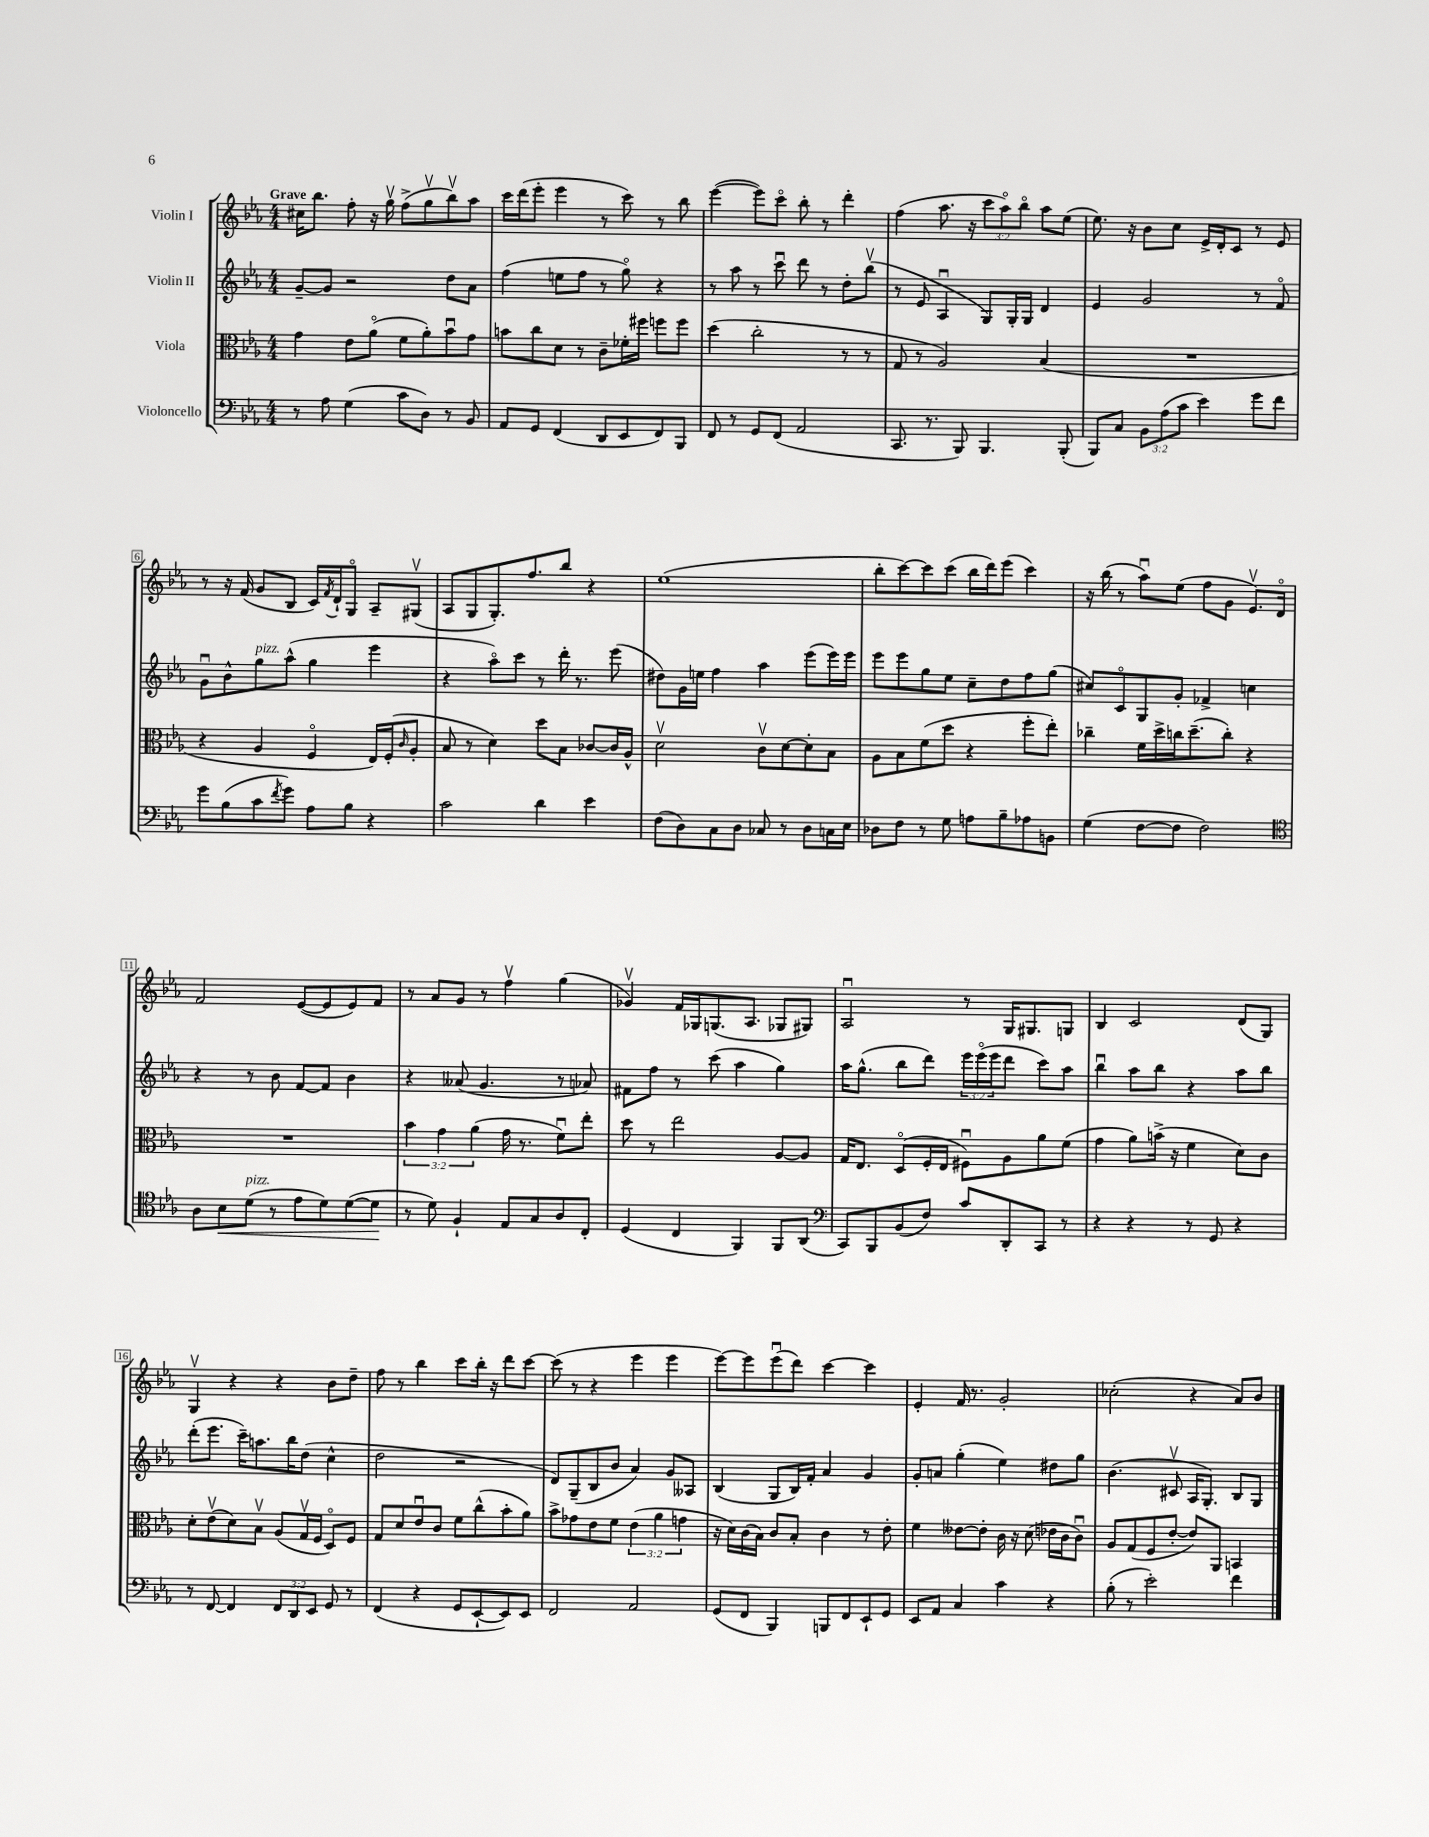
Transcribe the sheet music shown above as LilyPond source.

<<
\new StaffGroup <<
\new Staff = "s0" \with { instrumentName = "Violin I" } {
    \clef treble \key ees \major \numericTimeSignature \time 4/4 \override Staff.TupletNumber.text = #tuplet-number::calc-fraction-text \tempo "Grave"
    cis''16 bes''8. f''8-. r16 g''16\upbow f''8->( g''8\upbow bes''8\upbow) aes''8 |
    c'''16 d'''16( ees'''8-. ees'''4 r8 c'''8) r8 bes''8 |
    ees'''4~( ees'''8) c'''8\flageolet bes''8-. r8 d'''4-. |
    f''4( aes''8. r16 \tuplet 3/2 { c'''8 aes''8\flageolet) bes''8\flageolet } aes''8 ees''8( |
    ees''8.) r16 bes'8 c''8 ees'16-> d'16-. c'8 r8 ees'8 |
    r8 r16 f'16( g'8 bes8 c'16) \acciaccatura { f'8 } d'16-! g8\flageolet aes8-- gis8\upbow( |
    aes8 g8 g8.-.) f''8. bes''8 r4 |
    ees''1( |
    bes''8-. c'''8~) c'''8 c'''8( bes''16 d'''16) ees'''8( c'''4) |
    r16 bes''16( r8 aes''8\downbow) ees''8( f''8 g'8 ees'8.\upbow) d'16\flageolet |
    f'2 ees'8~( ees'8 ees'8) f'8 |
    r8 aes'8 g'8 r8 f''4\upbow g''4( |
    ges'4\upbow) f'16 ges16 g8.( aes8. ges8 gis8) |
    aes2\downbow r8 g16 gis8. g8 |
    bes4 c'2 d'8( g8) |
    g4\upbow r4 r4 bes'8 d''8-- |
    f''8 r8 bes''4 c'''8 bes''16-. r16 d'''8 c'''8~ |
    c'''8( r8 r4 ees'''4 ees'''4 |
    ees'''8~) ees'''8 ees'''8\downbow( d'''8) c'''4~ c'''4 |
    ees'4-. f'16 r8. g'2-. |
    ces''2-.( r4 aes'8) bes'8 \bar "|." |
}
\new Staff = "s1" \with { instrumentName = "Violin II" } {
    \clef treble \key ees \major \numericTimeSignature \time 4/4 \override Staff.TupletNumber.text = #tuplet-number::calc-fraction-text
    g'8~-- g'8 r2 d''8 aes'8 |
    f''4( e''8 f''8 r8 g''8\flageolet) r4 |
    r8 aes''8 r8 c'''8\downbow d'''8 r8 d''8-. bes''8\upbow( |
    r8 ees'8 aes4\downbow g8) g16-. g16 d'4 |
    ees'4 g'2 r8 f'8\flageolet |
    g'8\downbow bes'8-^ g''8^\markup { \italic "pizz." } aes''8-^( g''4 ees'''4 |
    r4 aes''8\flageolet) c'''8 r8 d'''16-. r8. ees'''8( |
    dis''8) g'16 e''16 f''4 aes''4 ees'''8( ees'''16) ees'''16 |
    ees'''8 ees'''8 g''8 ees''8 c''8-- d''8 f''8 g''8( |
    cis''8) c'8\flageolet g8 g'8-. fes'4-> c''4 |
    r4 r8 bes'8 f'8~ f'8 bes'4 |
    r4 aeses'8( g'4. r8 aes'8) |
    fis'8 f''8 r8 c'''8( aes''4 g''4) |
    aes''16 g''8.-^( bes''8 d'''8) \tuplet 3/2 { ees'''16 ees'''16\flageolet( ees'''16 } d'''8 c'''8) aes''8 |
    bes''4\downbow aes''8 bes''8 r4 aes''8 bes''8 |
    d'''8-.( ees'''8. c'''16--) a''8. bes''16 d''8( c''4-^ |
    d''2 r2 |
    d'8) g8--( bes8 bes'8 aes'4) g'8 aeses8 |
    bes4( g8 bes16) f'16-. aes'4 g'4 |
    g'8-. a'8 g''4-.( ees''4) dis''8 g''8 |
    bes'4.( cis'8\upbow aes16 g8.-.) bes8 g8 \bar "|." |
}
\new Staff = "s2" \with { instrumentName = "Viola" } {
    \clef alto \key ees \major \numericTimeSignature \time 4/4 \override Staff.TupletNumber.text = #tuplet-number::calc-fraction-text
    g'4 ees'8 aes'8\flageolet( f'8 aes'8-.) bes'8\downbow g'8 |
    b'8 c''8 d'8 r8 c'8-- fes'16-. fis''16 f''8 f''8 |
    d''4( c''2-. r8 r8 |
    g8 r8 aes2) bes4( |
    R1 |
    r4 aes4 f4\flageolet ees16) f16-.( \grace { c'16 } aes8-. |
    bes8 r8 d'4) d''8 bes8 ces'8~ ces'16 aes16-^ |
    d'2\upbow c'8\upbow d'8~ d'8-. bes8 |
    aes8 bes8 f'8( d''8 r4 f''8-. ees''8-.) |
    ces''4-- f'16 d''16-> c''16 d''8.--( c''8-.) r4 |
    R1 |
    \tuplet 3/2 { bes'4 g'4 aes'4( } g'16 r8. f'8\downbow) ees''8-. |
    d''8 r8 ees''2 aes8~ aes8 |
    g16 ees8. d8\flageolet( f16-. ees16 fis8\downbow) aes8 aes'8 f'8( |
    g'4 aes'8) b'16->( r16 f'4 d'8) c'8 |
    d'8-. ees'8\upbow( d'8) bes8\upbow aes8( g16\upbow f16 d8\flageolet) f8 |
    g8 d'8 ees'8\downbow c'8 f'8 c''8-^( bes'8-. aes'8) |
    bes'8-> ges'8 ees'8 f'8 \tuplet 3/2 { ees'4( aes'4 g'4 } |
    r16 d'16) c'16( bes16) c'8 bes8-. c'4 r8 ees'8-. |
    f'4 eeses'8~ eeses'8-. c'16 r16 d'8( ees'16 c'16 c'8\downbow) |
    aes8 g8( f8 ees'8~-. ees'8) aes,8 b,4 \bar "|." |
}
\new Staff = "s3" \with { instrumentName = "Violoncello" } {
    \clef bass \key ees \major \numericTimeSignature \time 4/4 \override Staff.TupletNumber.text = #tuplet-number::calc-fraction-text
    r8 aes8 g4( c'8 d8) r8 bes,8 |
    aes,8 g,8 f,4( d,8 ees,8 f,8) bes,,8 |
    f,8 r8 g,8 f,8( aes,2 |
    c,8. r8. bes,,8) bes,,4. bes,,8-.( |
    bes,,8) c8 \tuplet 3/2 { bes,8 aes8( c'8 } ees'4) g'8 f'8 |
    g'8 bes8( c'8 \acciaccatura { f'8 } g'8) aes8 bes8 r4 |
    c'2 d'4 ees'4 |
    f8( d8) c8 d8 ces8 r8 d8 c16 ees16 |
    des8 f8 r8 g8 a8 bes8-- aes8 b,8 |
    g4( f8~ f8 f2) |
    \clef tenor aes8 bes8\< d'8^\markup { \italic "pizz." }( r8 ees'8 d'8) d'8~( d'8\! |
    r8 d'8) f4-! ees8 g8 aes8 c8-. |
    d4( c4 f,4) f,8 aes,8( |
    \clef bass c,8) bes,,8 bes,8( f8) c'8 d,8-. c,8 r8 |
    r4 r4 r8 g,8 r4 |
    r8 f,8~ f,4 \tuplet 3/2 { f,8 d,8 ees,8 } g,8 r8 |
    f,4( r4 g,8 ees,8~-! ees,8) ees,8 |
    f,2 aes,2 |
    g,8( f,8 bes,,4) b,,8 f,8 ees,8-! g,8 |
    ees,8 aes,8 c4 c'4 r4 |
    bes8-.( r8 ees'2-.) f'4 \bar "|." |
}
>>
>>
\layout { \context { \Score \override BarNumber.stencil = #(make-stencil-boxer 0.1 0.3 ly:text-interface::print) } }
